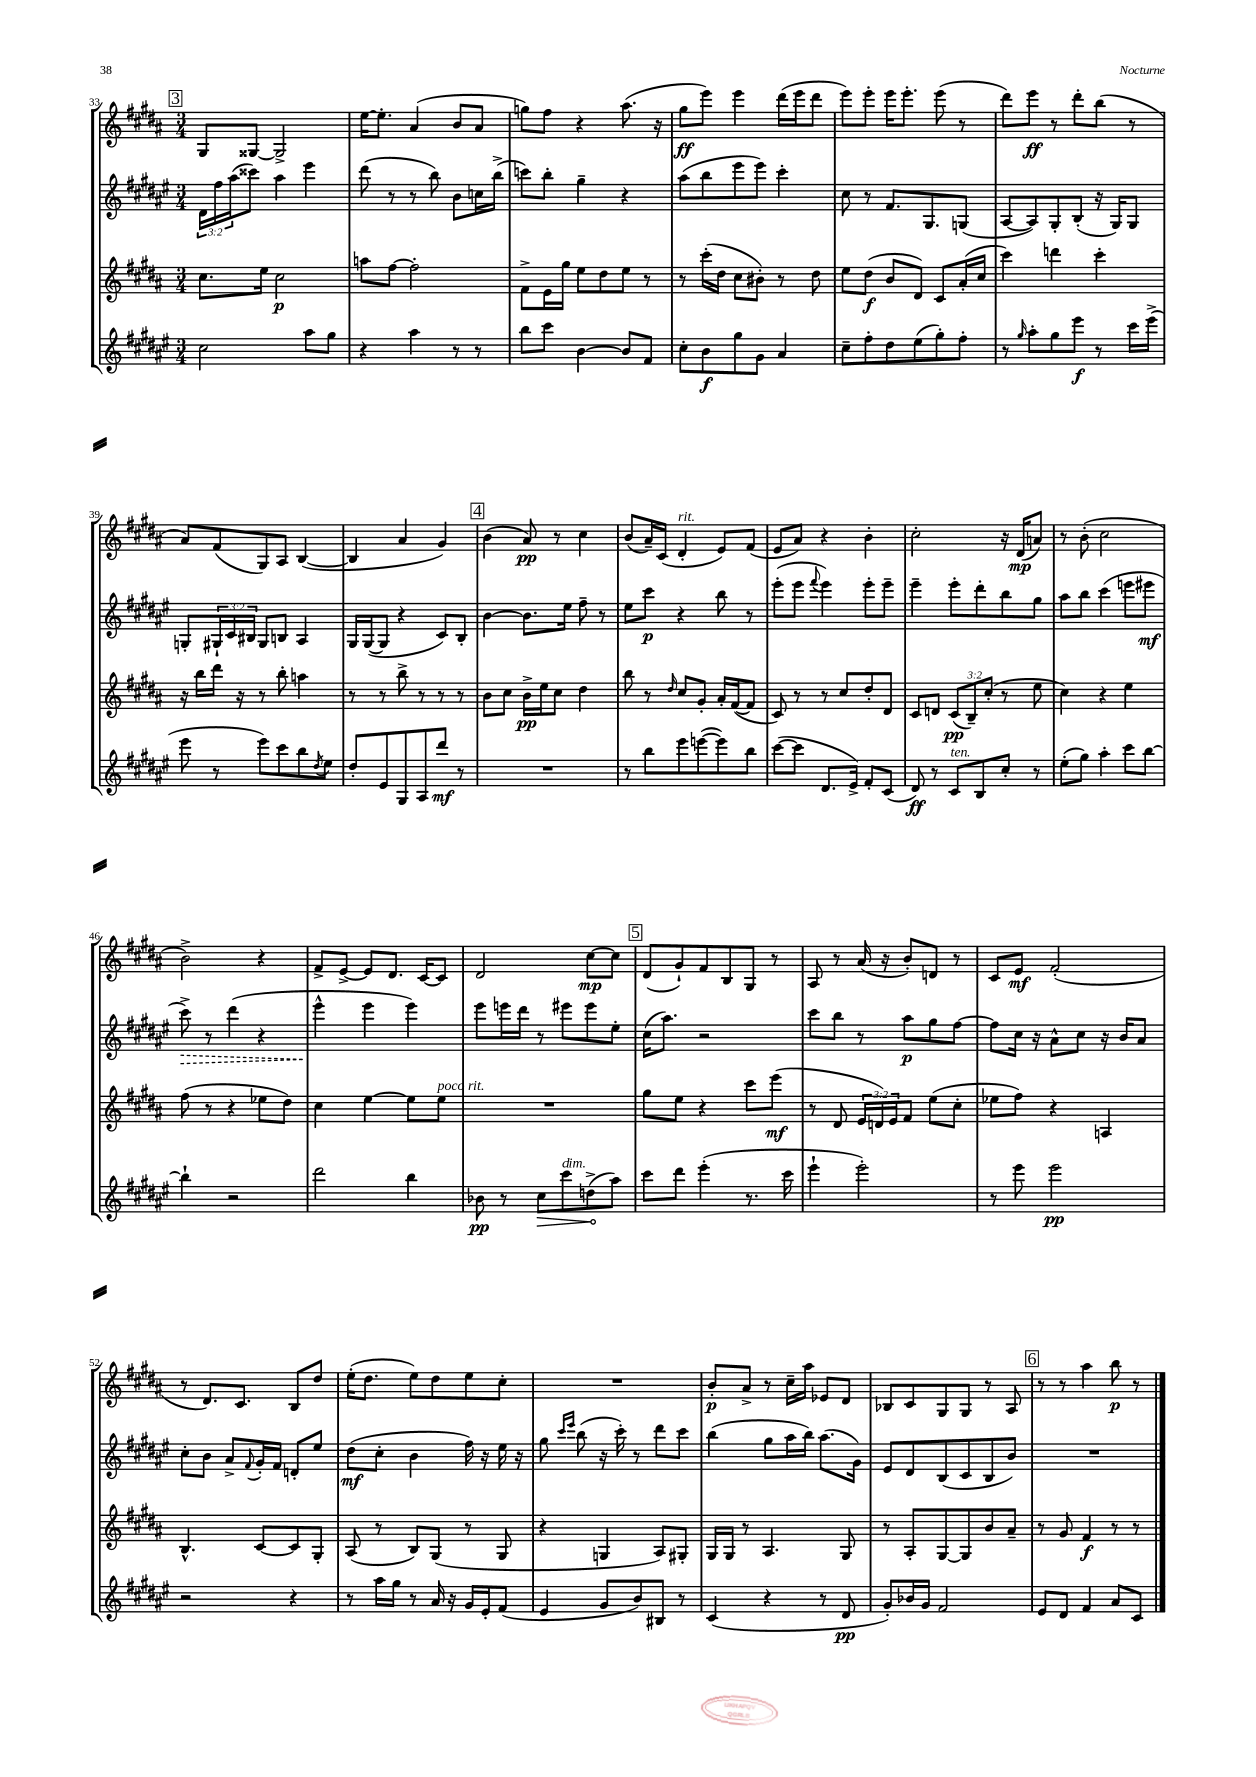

**kern	**kern	**kern	**kern
*staff4	*staff3	*staff2	*staff1
*clefG2	*clefG2	*clefG2	*clefG2
*k[f#c#g#d#a#e#]	*k[f#c#g#d#a#]	*k[f#c#g#d#a#e#]	*k[f#c#g#d#a#]
*M3/4	*M3/4	*M3/4	*M3/4
2cc#\	8.cc#\L	24d#\LL	8G#/L
.	.	24ff#\	.
.	.	(24aa#\J	.
.	.	8ccc##\J)	[8G##/J
.	16ee\Jk	.	.
.	2cc#\	4aa#\	2G##^/]
8aa#\L	.	4eee#\	.
8gg#\J	.	.	.
=	=	=	=
4r	8aa\L	(8ddd#\	[16ee\LK
.	.	.	8.ee'\]J
.	[8ff#\J	8r	.
4aa#\	2ff#'\]	8r	(4a#/
.	.	8bb\)	.
8r	.	8b\L	8b/L
8r	.	16cc\L	8a#/J
.	.	(16bb^\JJ	.
=	=	=	=
8bb\L	8f#^\L	8ccc\L)	8gg\L)
8ccc#\J	16e\L	8bb'\J	8ff#\J
.	16gg#\JJ	.	.
[4b\	8ee\L	4gg#~\	4r
.	8dd#\	.	.
8b/]L	8ee\J	4r	(8.aa#\
8f#/J	8r	.	.
.	.	.	16r
=	=	=	=
8cc#'\L	8r	(8aa#\L	8gg#\L
8b\	(16ccc#'\LL	8bb\	8eee\J)
.	16dd#\JJ	.	.
8gg#\	8cc#\L	8eee#\	4eee\
8g#\J	8b#'\J)	8eee#\J)	.
4a#/	8r	4ccc#'\	(16ddd#\LL
.	.	.	16eee\J
.	8dd#\	.	8ddd#\J
=	=	=	=
8cc#~\L	8ee\L	8cc#\	8eee\L)
8ff#'\	(8dd#\J	8r	8eee'\J
8dd#\	8b/L	8.f#/L	16eee\LK
.	.	.	8.eee'\J
(8ee#\	8d#/J)	.	.
.	.	8.G#/	.
8gg#'\)	8c#/L	.	(8eee\
8ff#'\J	(16a#'/L	(8G/J	8r
.	16cc#/JJ	.	.
=	=	=	=
8r	4ccc#\)	[8A#/L	8ddd#\L)
16qqgg#/	.	.	.
8aa#'\L	.	8A#/])	8eee\J
8gg#\	4ddd\	8G#'/	8r
8eee#\J	.	(8B'/J	8ddd#'\L
8r	4ccc#'\	16r	(8bb\J
.	.	16G#/LK)	.
16ccc#\LL	.	8G#/J	8r
(16eee#^\JJ	.	.	.
=	=	=	=
8eee#\	16r	8G'/L	8a#/L)
.	16bb\LL	.	.
8r	16ddd#\JJ	24G#`/L	(8f#/
.	.	24c#/	.
.	16r	.	.
.	.	24B#/JJ	.
8eee#\L)	8r	8G#/L	8G#/)
8ccc#\	8bb'\	8B/J	8A#/J
8bb\	4aa\	4A#/	([4B/
8qdd#/	.	.	.
8ee#\J	.	.	.
=	=	=	=
8dd#'/L	8r	16G#/LL	4B/]
.	.	([16G#/J	.
8e#/	8r	8G#/]J	.
8G#/	8bb^\	4r	4a#/
8A#/	8r	.	.
8ddd#/J	8r	8c#/L)	4g#/)
8r	8r	8B'/J	.
=	=	=	=
2.r	8b\L	[4b\	(4b\
.	8cc#\J	.	.
.	16b^\LL	8.b\]L	8a#/)
.	16ee\J	.	.
.	8cc#\J	.	8r
.	.	16ee#\Jk	.
.	4dd#\	8ff#~\	4cc#\
.	.	8r	.
=	=	=	=
8r	8bb\	8ee#\L	(8b/L
8bb\L	8r	8ccc#\J	16a#~/L)
.	.	.	(16c#/JJ
.	16qqdd#/	.	.
8eee#\	8cc#/L	4r	4d#'/
([8eee\	8g#'/J	.	.
8eee\])	16a#'/LL	8bb\	8e/L)
.	([16f#/J	.	.
8bb\J	8f#/]J	8r	(8f#/J
=	=	=	=
([8ccc#\L	8c#/)	(8eee#'\L	8e/L
8ccc#\]J	8r	8eee#\J	8a#/J)
.	.	8qqfff#/	.
8.d#/L	8r	4eee#\)	4r
.	8cc#/L	.	.
16e#^/Jk)	.	.	.
8f#'/L	8dd#'/	8eee#'\L	4b'\
(8c#/J	8d#/J	8eee#~\J	.
=	=	=	=
8d#/)	8c#/L	4eee#~\	2cc#'\
8r	8d/J	.	.
8c#/L	(12c#/L	8eee#'\L	.
.	12B~/)	.	.
8B/	.	8ddd#'\	.
.	(12cc#'/J	.	.
8cc#'/J	8r	8bb\	16r
.	.	.	(16d#/LK
8r	8ee\	8gg#\J	8a/J)
=	=	=	=
(8ee#'\L	4cc#\)	8aa#\L	8r
8gg#\J)	.	8bb\J	(8b'\
4aa#'\	4r	(4ccc#\	2cc#\
8ccc#\L	4ee\	8eee\L	.
[8bb\J	.	8eee#\J	.
=	=	=	=
4bb`\]	(8ff#\	8ccc#^\)	2b^\)
.	8r	8r	.
2r	4r	(4ddd#\	.
.	8ee-\L	4r	4r
.	8dd#\J)	.	.
=	=	=	=
2ddd#\	4cc#\	4eee#^^\	8f#^/L
.	.	.	[8e^/J
.	[4ee\	4eee#\	8e/]L
.	.	.	8.d#/J
4bb\	8ee\]L	4eee#\)	.
.	.	.	[16c#/LK
.	8ee\J	.	8c#/]J
=	=	=	=
8b-\	2.r	8eee#\L	2d#/
8r	.	16eee\L	.
.	.	16ddd#\JJ	.
8cc#\L	.	8r	.
8ccc#\	.	8eee#\L	.
(8dd^\	.	8eee#\	[8cc#\L
8aa#\J)	.	8ee#'\J	8cc#\]J
=	=	=	=
8ccc#\L	8gg#\L	(16cc#\LK	(8d#/L
.	.	8.aa#\J)	.
8ddd#\J	8ee\J	.	8g#`/)
(4eee#'\	4r	2r	8f#/
.	.	.	8B/
8.r	8ccc#\L	.	8G#/J
.	(8eee\J	.	8r
16ccc#\	.	.	.
=	=	=	=
4eee#`\	8r	8ccc#\L	8A#/
.	8d#/	8bb\J	8r
2eee#'\)	24e/LL	8r	(16a#/
.	24d/)	.	.
.	.	.	16r
.	24e/J	.	.
.	8f#/J	8aa#\L	8b'/L)
.	(8ee\L	8gg#\	8d/J
.	8cc#'\J	[8ff#\J	8r
=	=	=	=
8r	8ee-\L	8ff#\]L	8c#/L
8eee#\	8ff#\J)	16cc#\Jk	8e/J
.	.	16r	.
2eee#\	4r	8a#^^\L	(2f#'/
.	.	8cc#\J	.
.	4A/	16r	.
.	.	16b/LK	.
.	.	8a#/J	.
=	=	=	=
2r	4.B^^/	8cc#'\L	8r
.	.	8b\J	8.d#/L)
.	.	8a#^/L	.
.	.	.	8.c#/J
.	.	8qqf#/	.
.	[8c#/L	16g#'/L	.
.	.	16f#/JJ	.
4r	8c#/]	8d'/L	8B/L
.	8G#'/J	8ee#/J	8dd#/J
=	=	=	=
8r	(8A#/	(8dd#\L	(16ee'\LK
.	.	.	8.dd#\J
16aa#\LL	8r	8cc#'\J	.
16gg#\JJ	.	.	.
8r	8B/L)	4b\	8ee\L)
16a#/	(8G#/J	.	8dd#\
16r	.	.	.
16g#/LL	8r	16ff#\)	8ee\
16e#'/J	.	16r	.
(8f#/J	8G#/	16ee#\	8cc#'\J
.	.	16r	.
=	=	=	=
4e#/	4r	8gg#\	2.r
.	.	16qqccc#/LL	.
.	.	16qqeee#/JJ	.
.	.	(8bb\	.
8g#/L	4G/	16r	.
.	.	16ccc#'\)	.
8b/)	.	8r	.
8B#/J	8A#/L)	8ddd#\L	.
8r	8G#'/J	8ccc#\J	.
=	=	=	=
(4c#/	16G#/LL	(4bb\	8b'/L
.	16G#/JJ	.	.
.	8r	.	8a#^/J
4r	4.A#/	8gg#\L	8r
.	.	16aa#\L	16cc#~\LL
.	.	16bb\JJ)	16aa#\JJ
8r	.	(8.aa#\L	8e-/L
8d#/	8G#/	.	8d#/J
.	.	16g#\Jk)	.
=	=	=	=
8g#'/L)	8r	8e#/L	8B-/L
16b-/L	8A#'/L	8d#/	8c#/
16g#/JJ	.	.	.
2f#/	[8G#/	(8B/	8G#/
.	8G#/]	8c#/	8G#/J
.	8b/	8B/	8r
.	8a#~/J	8b/J)	8A#/
=	=	=	=
8e#/L	8r	2.r	8r
8d#/J	8g#/	.	8r
4f#/	4f#/	.	4aa#\
8a#/L	8r	.	8bb\
8c#/J	8r	.	8r
==	==	==	==
*-	*-	*-	*-
